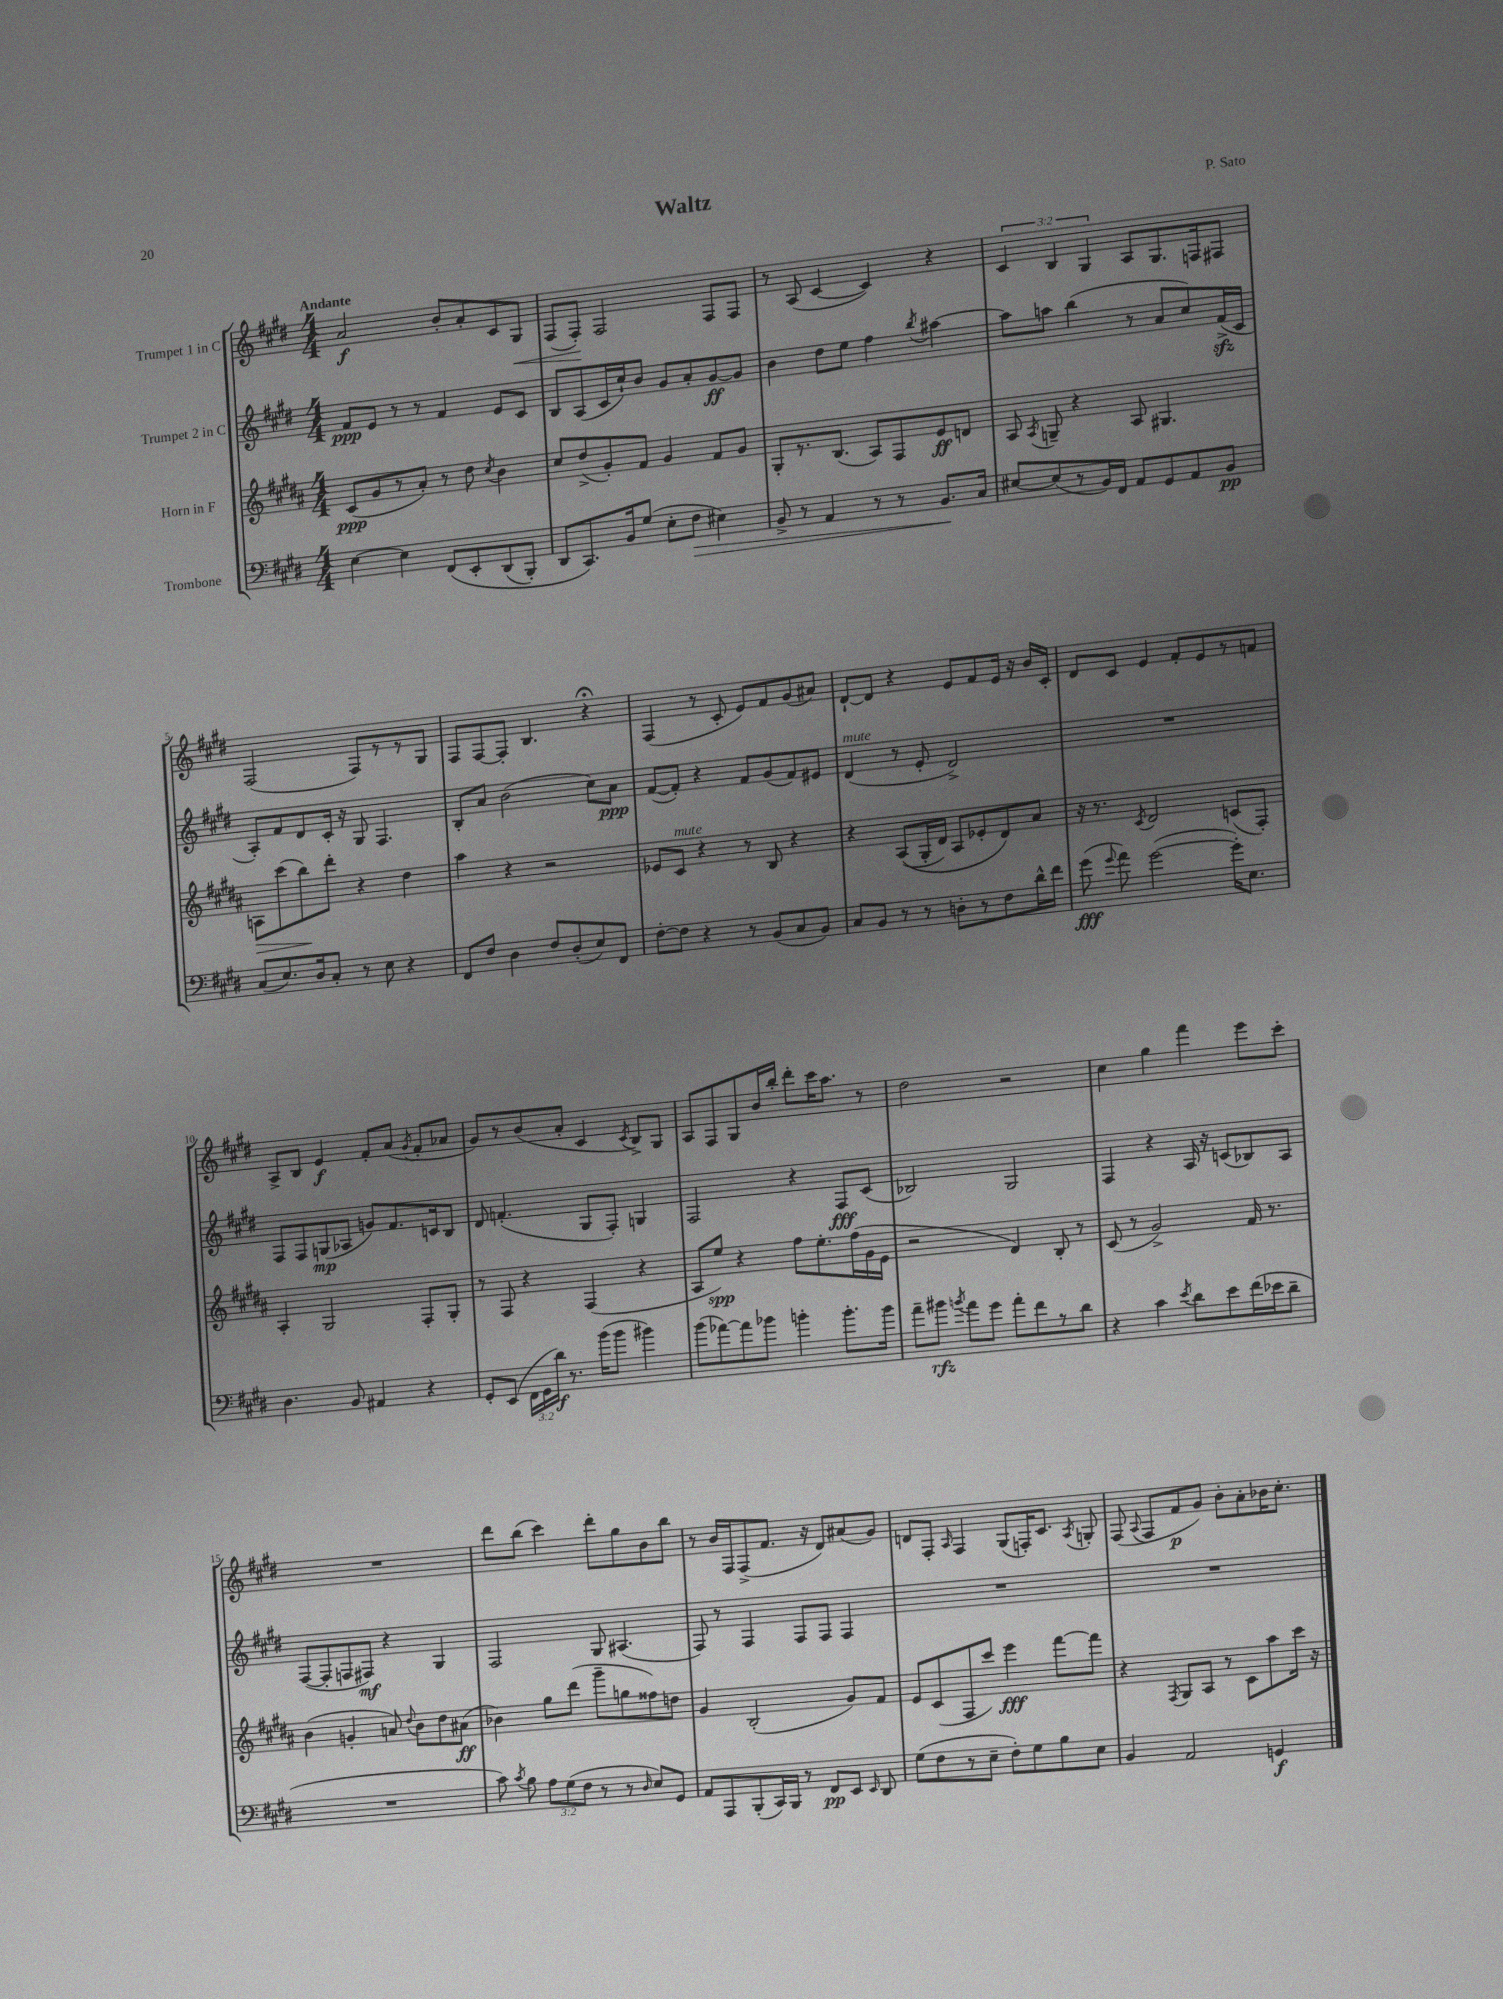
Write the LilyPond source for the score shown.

\header { title = "Waltz" composer = "P. Sato" }
<<
\new StaffGroup <<
\new Staff = "s0" \with { instrumentName = "Trumpet 1 in C" } {
    \clef treble \key e \major \numericTimeSignature \time 4/4 \override Staff.TupletNumber.text = #tuplet-number::calc-fraction-text \tempo "Andante"
    \autoBeamOff a'2\f b'8[-. a'8-. cis'8 gis8]\< |
    fis8[( fis8]-.\!) fis2 fis8[ fis8] |
    r8 a8( cis'4~ cis'4) r4 |
    \tuplet 3/2 { cis'4 b4 gis4 } a8[ gis8. f16 fis8] |
    fis2( fis8[) r8 r8 gis8] |
    fis8[ fis8~ fis8]-. b4. r4\fermata |
    fis4( r8 cis'8-. e'8[) fis'8 gis'8( ais'8]) |
    dis'8[~-! dis'8] r4 e'8[ fis'8 e'16] r16 b'16[ cis'16]-. |
    dis'8[ cis'8] e'4 fis'8[-. e'8 r8 f'8] |
    a8[-> b8] e'4\f fis'8[-. a'8]( \acciaccatura { gis'8 } fis'8[-. aes'8] |
    gis'8[) r8 b'8( a'8]-. cis'4 \acciaccatura { cis'8 } b8[->) gis8] |
    a8[ fis8 gis8 b'16 b''16]-. dis'''8[-. cis'''16 a''8.] r8 |
    dis''2 r2 |
    cis''4 gis''4 fis'''4 e'''8[ cis'''8]-. |
    R1 |
    dis'''8[ b''8]( cis'''4) dis'''8[-. gis''8 b'8 b''8] |
    r8 b'16[ fis16 fis8->( fis'8.] r16 dis'8[) ais'8( gis'8]) |
    d'8[ fis8]-. \grace { a16 } fis4 gis8[( f16-.) cis'8.] \acciaccatura { a8 } g8-. |
    fis8( \appoggiatura { a8 } fis8[ fis'8\p gis'8]) b'8[-. a'8-. bes'16 cis''8.]-. \bar "|." |
}
\new Staff = "s1" \with { instrumentName = "Trumpet 2 in C" } {
    \clef treble \key e \major \numericTimeSignature \time 4/4
    \autoBeamOff fis'8[\ppp e'8] r8 r8 fis'4 e'8[ cis'8] |
    b8[ a8( cis'16 cis''16-!) b'8] gis'8[ a'8-. gis'8~\ff gis'8] |
    b'4 dis''8[ e''8] fis''4 \acciaccatura { b''8 } ais''4~ |
    ais''8[ a''8] b''4( r8 a'8[ cis''8) fis'16->\sfz( cis'16] |
    a8[-.) fis'8 dis'8 cis'16]-. r16 gis8 fis4. |
    b8[-. a'8] b'2( cis''8[) a'8]\ppp |
    fis'8[~( fis'8]-.) r4 fis'8[ gis'8( fis'8) eis'8] |
    dis'4^\markup { \italic "mute" }( r8 e'8-. dis'2->) |
    R1 |
    fis8[ fis8 g8\mp( aes8] g'8[) fis'8. c'16 b8] |
    dis'8 f'4.-.( gis8[ fis8]-.) g4 |
    fis2 r4 fis8[\fff cis'8]( |
    bes2) gis2 |
    fis4 r4 a16 r16 c'8[( bes8) a8] |
    fis8[~( fis8-. f8 fis8]\mf) r4 gis4 |
    fis2 gis8 ais4.( |
    fis8) r8 fis4 fis8[ fis8] fis4 |
    R1 |
    R1 \bar "|." |
}
\new Staff = "s2" \with { instrumentName = "Horn in F" } {
    \clef treble \key b \major \numericTimeSignature \time 4/4
    \autoBeamOff cis'8[\ppp( gis'8 r8 ais'8]-.) r8 dis''8 \acciaccatura { cis''8 } b'4 |
    cis''8[ dis''8->( gis'8-.) fis'8] gis'4 fis'8[ gis'8] |
    gis8[-. r8. b8.]( ais8[) fis8 e'8\ff d'8] |
    ais8 \acciaccatura { ais8 } g8-- r4 ais8 gis4. |
    a8[\> cis'''8( b''8\!) dis'''8]-. r4 dis''4 |
    ais''4 r4 r2 |
    ees'8[ cis'8]^\markup { \italic "mute" } r4 r8 b8 r4 |
    r4 ais8[(\( gis16-. dis'16]) ais8[ ees'8-. dis'8\) ais'8] |
    r16 r8. \acciaccatura { cis'8 } dis'2 c'8[( fis8]-.) |
    ais4-. gis2 fis8[-. gis8]-. |
    r8 fis8 r4 fis4( r4 |
    ais8[ e''8]\spp) r4 fis''8[ e''8.-. fis''16( gis'16 e'16] |
    r2 dis'4) b8-. r8 |
    cis'8( r8 gis'2->) fis'16 r8. |
    b'4( g'4-. a'8) \appoggiatura { dis''8 } b'8[ dis''8 ais'8]\ff( |
    bes'4) gis''8[ dis'''8]( gis'''8[-- g''8 fisis''8) d''8] |
    gis'4 b2-.( gis'8[) fis'8] |
    e'8[ cis'8( fis8 cis'''8]) e'''4\fff fis'''8[~ fis'''8] |
    r4 \acciaccatura { fis8 } gis8[ ais8] r8 cis'8[ ais''8 cis'''16] r16 \bar "|." |
}
\new Staff = "s3" \with { instrumentName = "Trombone" } {
    \clef bass \key e \major \numericTimeSignature \time 4/4 \override Staff.TupletNumber.text = #tuplet-number::calc-fraction-text
    \autoBeamOff e4~ e4 fis,8[\( e,8-. dis,8( b,,8]-.) |
    dis,8[ cis,8.\) b,16 gis8]( e8[-. fis8]\> eis4) |
    b,8-> r8 a,4 r8 r8 b,8.[\! cis16] |
    eis8[~ eis8( r8 b,16) fis,16] a,8[ gis,8 a,8 b,8]\pp |
    cis8[( e8.) dis16 cis8]-. r8 e8 r4 |
    fis,8[ fis8] dis4 fis8[ dis8-.( e8) fis,8] |
    fis8[~-. fis8] r4 r8 b,8[( cis8 b,8]) |
    cis8[ b,8] r8 r8 d8[-. r8 fis8 dis'16-^ fis'16] |
    gis'8\fff( \appoggiatura { gis'8 } a'8) gis'2~( gis'16[-.) e8.] |
    dis4. b,8 ais,4 r4 |
    gis,8[-. e,8]( \tuplet 3/2 { fis,16[ gis,16 dis'16]\f) } r8. b'16[( b'8] bis'4) |
    b'8[( aes'8~) aes'8 bes'8] b'4-. b'8.[-. b'16] |
    a'8[-- bis'8]\rfz \acciaccatura { b'8 } a'8[ gis'8] a'8[-. fis'8 r8 dis'8] |
    r4 cis'4 \acciaccatura { e'8 } dis'8[ e'8 fis'16( ees'16 dis'8]-- |
    R1 |
    cis'8) \acciaccatura { cis'8 } b8 \tuplet 3/2 { a8[ gis8( fis8] } r8 r8 \grace { dis16 } e8[) gis,8] |
    a,8[ a,,8 b,,8-.( cis,16) b,,16] r8 fis,8[\pp e,8] \grace { e,16 } dis,8 |
    gis8[( fis8 r8 e8]-- fis8[-.) gis8 b8 e8] |
    b,4 a,2 g,4\f \bar "|." |
}
>>
>>
